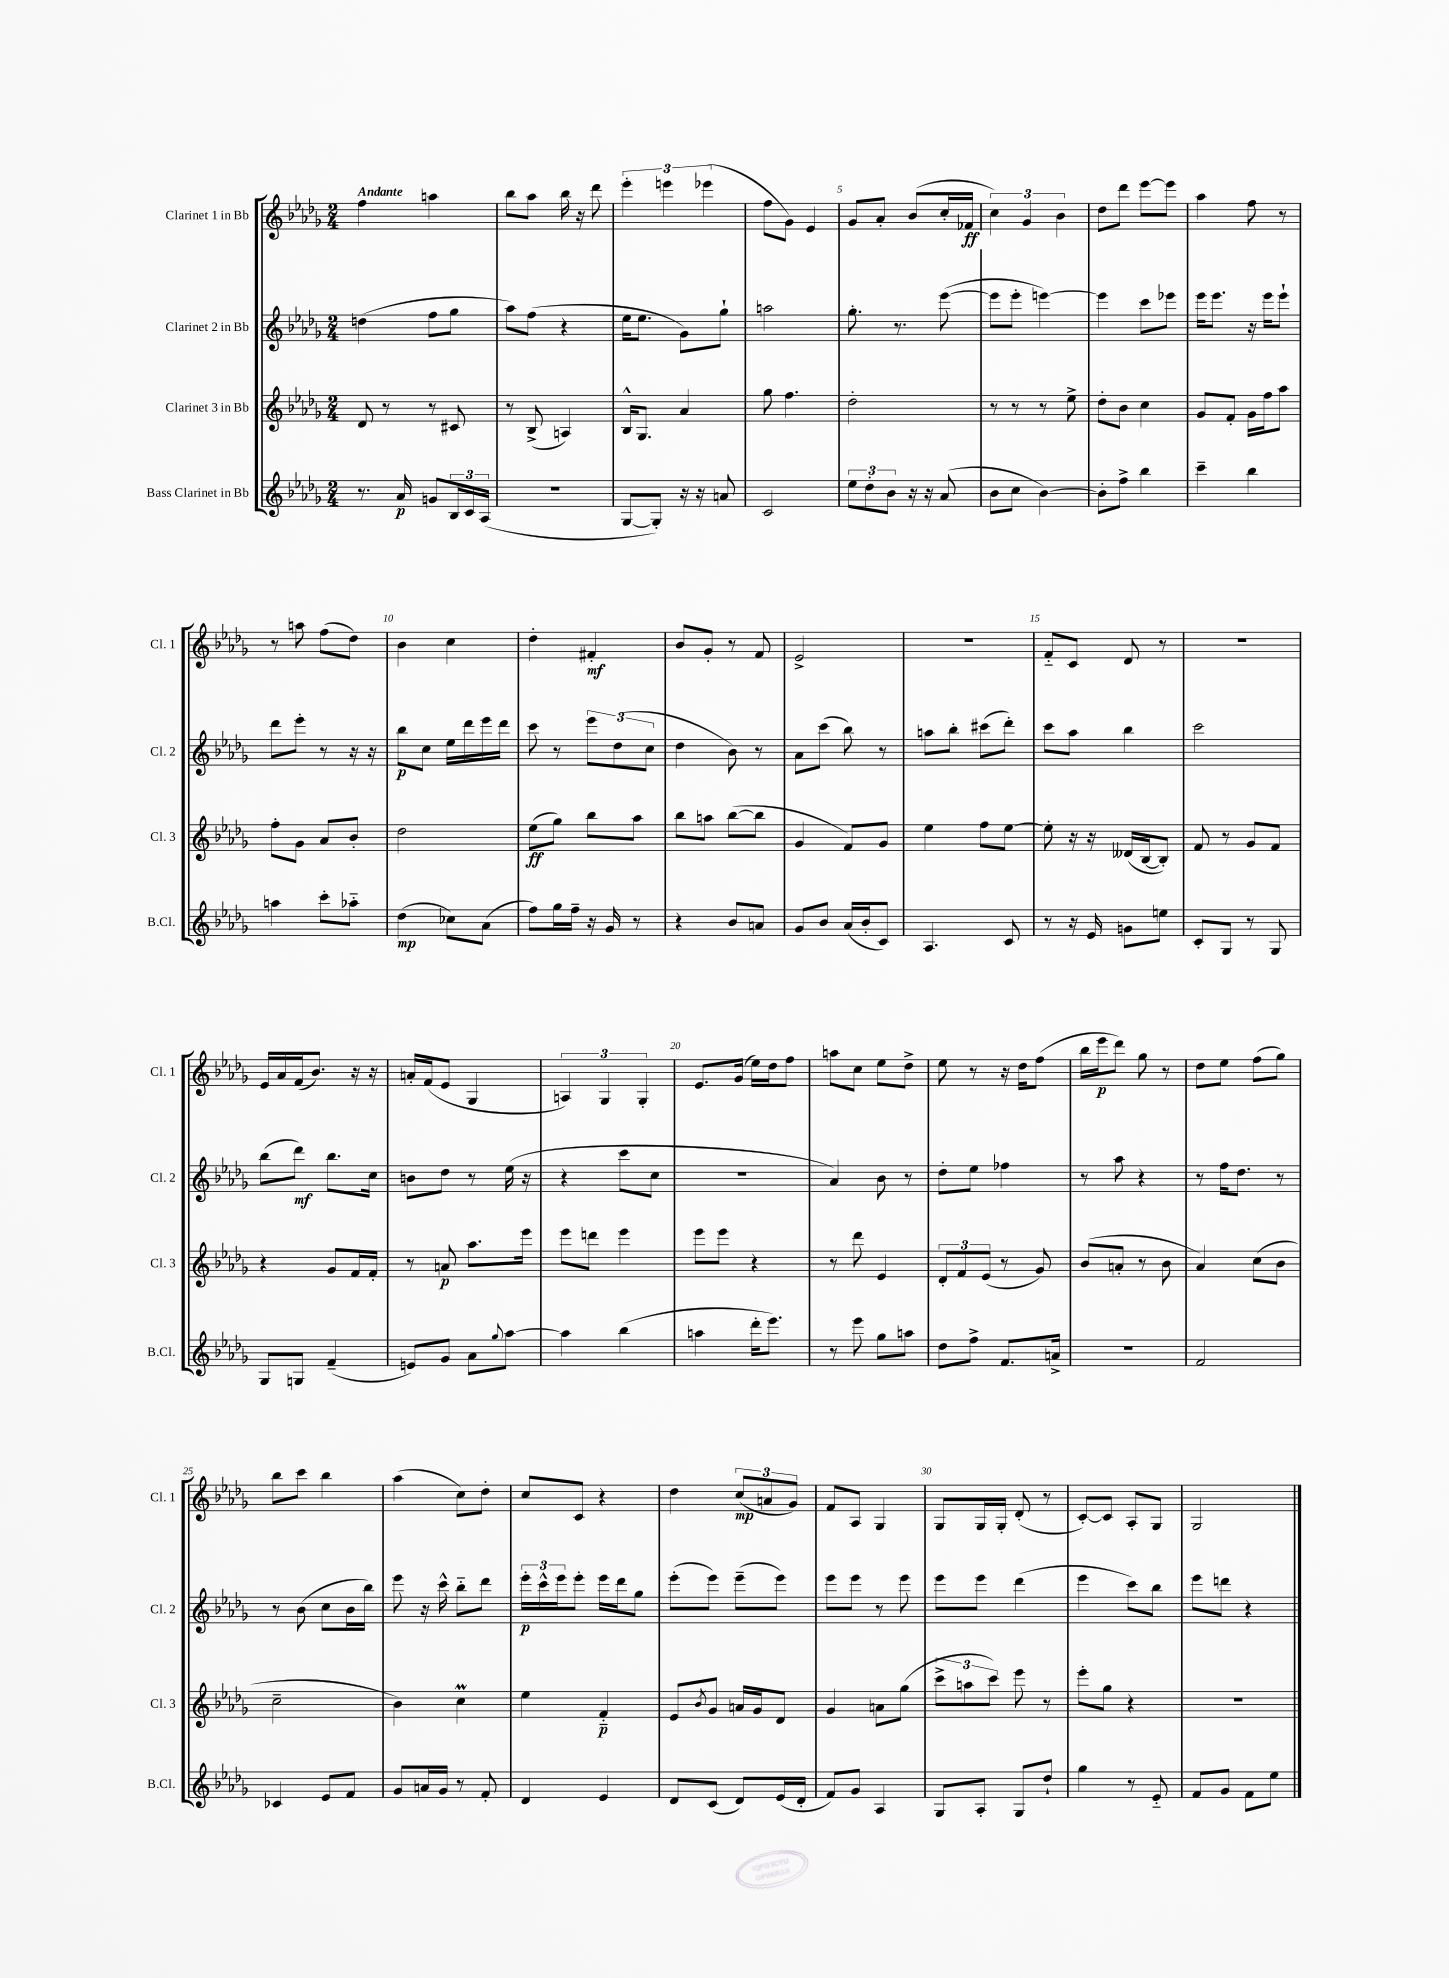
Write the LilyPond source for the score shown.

<<
\new StaffGroup <<
\new Staff = "s0" \with { instrumentName = "Clarinet 1 in Bb" shortInstrumentName = "Cl. 1" } {
    \clef treble \key des \major \numericTimeSignature \time 2/4 \tempo "Andante"
    f''4 a''4 |
    bes''8 aes''8 bes''16 r16 des'''8 |
    \tuplet 3/2 { ees'''4-. e'''4 ees'''4( } |
    f''8 ges'8) ees'4 |
    ges'8 aes'8-. bes'8( c''16-. fes'16\ff |
    \tuplet 3/2 { c''4) ges'4 bes'4 } |
    des''8 des'''8 ees'''8~ ees'''8 |
    aes''4 f''8 r8 |
    r8 a''8 f''8( des''8) |
    bes'4 c''4 |
    des''4-. fis'4-.\mf |
    bes'8 ges'8-. r8 f'8 |
    ees'2-> |
    R2 |
    f'8-_ c'8 des'8 r8 |
    R2 |
    ees'16 aes'16 f'16( bes'8.) r16 r16 |
    a'16-. f'16( ees'8 ges4 |
    \tuplet 3/2 { a4) ges4 ges4-. } |
    ees'8. ges'16( ees''16) des''16 f''8 |
    a''8 c''8 ees''8 des''8-> |
    ees''8 r8 r16 des''16 f''8( |
    bes''16 ees'''16\p des'''8) ges''8 r8 |
    des''8 ees''8 f''8( ges''8) |
    bes''8 c'''8 bes''4 |
    aes''4( c''8) des''8-. |
    c''8 c'8 r4 |
    des''4 \tuplet 3/2 { c''8\mp( a'8 ges'8) } |
    f'8 aes8 ges4 |
    ges8 ges16 ges16-. des'8-.( r8 |
    c'8~-.) c'8 aes8-. ges8 |
    ges2 \bar "|." |
}
\new Staff = "s1" \with { instrumentName = "Clarinet 2 in Bb" shortInstrumentName = "Cl. 2" } {
    \clef treble \key des \major \numericTimeSignature \time 2/4
    d''4( f''8 ges''8 |
    aes''8) f''8( r4 |
    ees''16 ees''8. ges'8) ges''8-! |
    a''2 |
    ges''8.-. r8. ees'''8~( |
    ees'''8 ees'''8-. e'''4~) |
    e'''4 c'''8 ees'''8 |
    ees'''16 ees'''8. r16 ees'''16 ees'''8-! |
    des'''8 ees'''8-. r8 r16 r16 |
    bes''8\p c''8 ees''16 des'''16 ees'''16 des'''16 |
    c'''8 r8 \tuplet 3/2 { ees'''8 des''8( c''8 } |
    des''4 bes'8) r8 |
    aes'8 c'''8( bes''8) r8 |
    a''8 bes''8-. cis'''8( des'''8-.) |
    c'''8 aes''8 bes''4 |
    c'''2 |
    bes''8( des'''8\mf) bes''8. c''16 |
    b'8 des''8 r8 ees''16( r16 |
    r4 c'''8 c''8 |
    R2 |
    aes'4) bes'8 r8 |
    des''8-. ees''8 fes''4 |
    r8 aes''8 r4 |
    r8 f''16 des''8. r8 |
    r8 bes'8( c''8 bes'16 bes''16) |
    ees'''8 r16 c'''16-^ bes''8-_ des'''8 |
    \tuplet 3/2 { ees'''16-.\p c'''16-^ ees'''16 } ees'''8-. ees'''16 des'''16 ges''8 |
    ees'''8-.( ees'''8) ees'''8--( ees'''8) |
    ees'''8 ees'''8 r8 ees'''8 |
    ees'''8 ees'''8 des'''4( |
    ees'''4 c'''8) bes''8 |
    ees'''8 d'''8 r4 \bar "|." |
}
\new Staff = "s2" \with { instrumentName = "Clarinet 3 in Bb" shortInstrumentName = "Cl. 3" } {
    \clef treble \key des \major \numericTimeSignature \time 2/4
    des'8 r8 r8 cis'8 |
    r8 bes8->( a4) |
    bes16-^ ges8. aes'4 |
    ges''8 f''4. |
    des''2-. |
    r8 r8 r8 ees''8-> |
    des''8-. bes'8 c''4 |
    ges'8 f'8-. ges'16 f''16 aes''8 |
    f''8-. ges'8 aes'8 bes'8-. |
    des''2 |
    ees''8\ff( ges''8) bes''8 aes''8 |
    bes''8 a''8 bes''8~( bes''8 |
    ges'4 f'8) ges'8 |
    ees''4 f''8 ees''8~ |
    ees''8-. r16 r16 deses'16( bes16~ bes8-.) |
    f'8 r8 ges'8 f'8 |
    r4 ges'8 f'16 f'16-. |
    r8 a'8\p aes''8. ees'''16 |
    ees'''8 d'''8 ees'''4 |
    ees'''8 ees'''8 r4 |
    r8 des'''8 ees'4 |
    \tuplet 3/2 { des'8-. f'8 ees'8( } r8 ges'8) |
    bes'8( a'8-. r8 bes'8 |
    aes'4) c''8( bes'8 |
    c''2-- |
    bes'4) c''4\prall |
    ees''4 f'4-_\p |
    ees'8 \acciaccatura { bes'8 } ges'8 a'16 ges'16 des'8 |
    ges'4 a'8 ges''8( |
    \tuplet 3/2 { c'''8-> a''8 c'''8) } ees'''8 r8 |
    ees'''8-. ges''8 r4 |
    R2 \bar "|." |
}
\new Staff = "s3" \with { instrumentName = "Bass Clarinet in Bb" shortInstrumentName = "B.Cl." } {
    \clef treble \key des \major \numericTimeSignature \time 2/4
    r8. aes'16\p g'8 \tuplet 3/2 { bes16 c'16 aes16( } |
    r2 |
    ges8~ ges8-.) r16 r16 a'8 |
    c'2 |
    \tuplet 3/2 { ees''8 des''8-. bes'8 } r16 r16 aes'8( |
    bes'8 c''8 bes'4~) |
    bes'8-. f''8-> bes''4 |
    c'''4-- bes''4 |
    a''4 c'''8-. aes''8-_ |
    des''4\mp( ces''8) aes'8( |
    f''8) ges''16 f''16-- r16 ges'16 r8 |
    r4 bes'8 a'8 |
    ges'8 bes'8 aes'16( bes'16-. c'8) |
    aes4. c'8 |
    r8 r16 ees'16 g'8 e''8 |
    c'8-. ges8 r8 ges8 |
    ges8 g8 f'4--( |
    e'8) ges'8 aes'8 \appoggiatura { ges''8 } aes''8~ |
    aes''4 bes''4( |
    a''4 des'''16-. ees'''8.) |
    r8 ees'''8 ges''8 a''8 |
    des''8 f''8-> f'8. a'16-> |
    r2 |
    f'2 |
    ces'4 ees'8 f'8 |
    ges'8 a'16 ges'16 r8 f'8-. |
    des'4 ees'4 |
    des'8 c'8( des'8) ees'16( des'16-. |
    f'8) ges'8 aes4 |
    ges8 aes8-. ges8 des''8-! |
    ges''4 r8 ees'8-_ |
    f'8 ges'8 f'8 ees''8 \bar "|." |
}
>>
>>
\layout { \context { \Score \override BarNumber.break-visibility = ##(#f #t #t) barNumberVisibility = #(every-nth-bar-number-visible 5) } }
